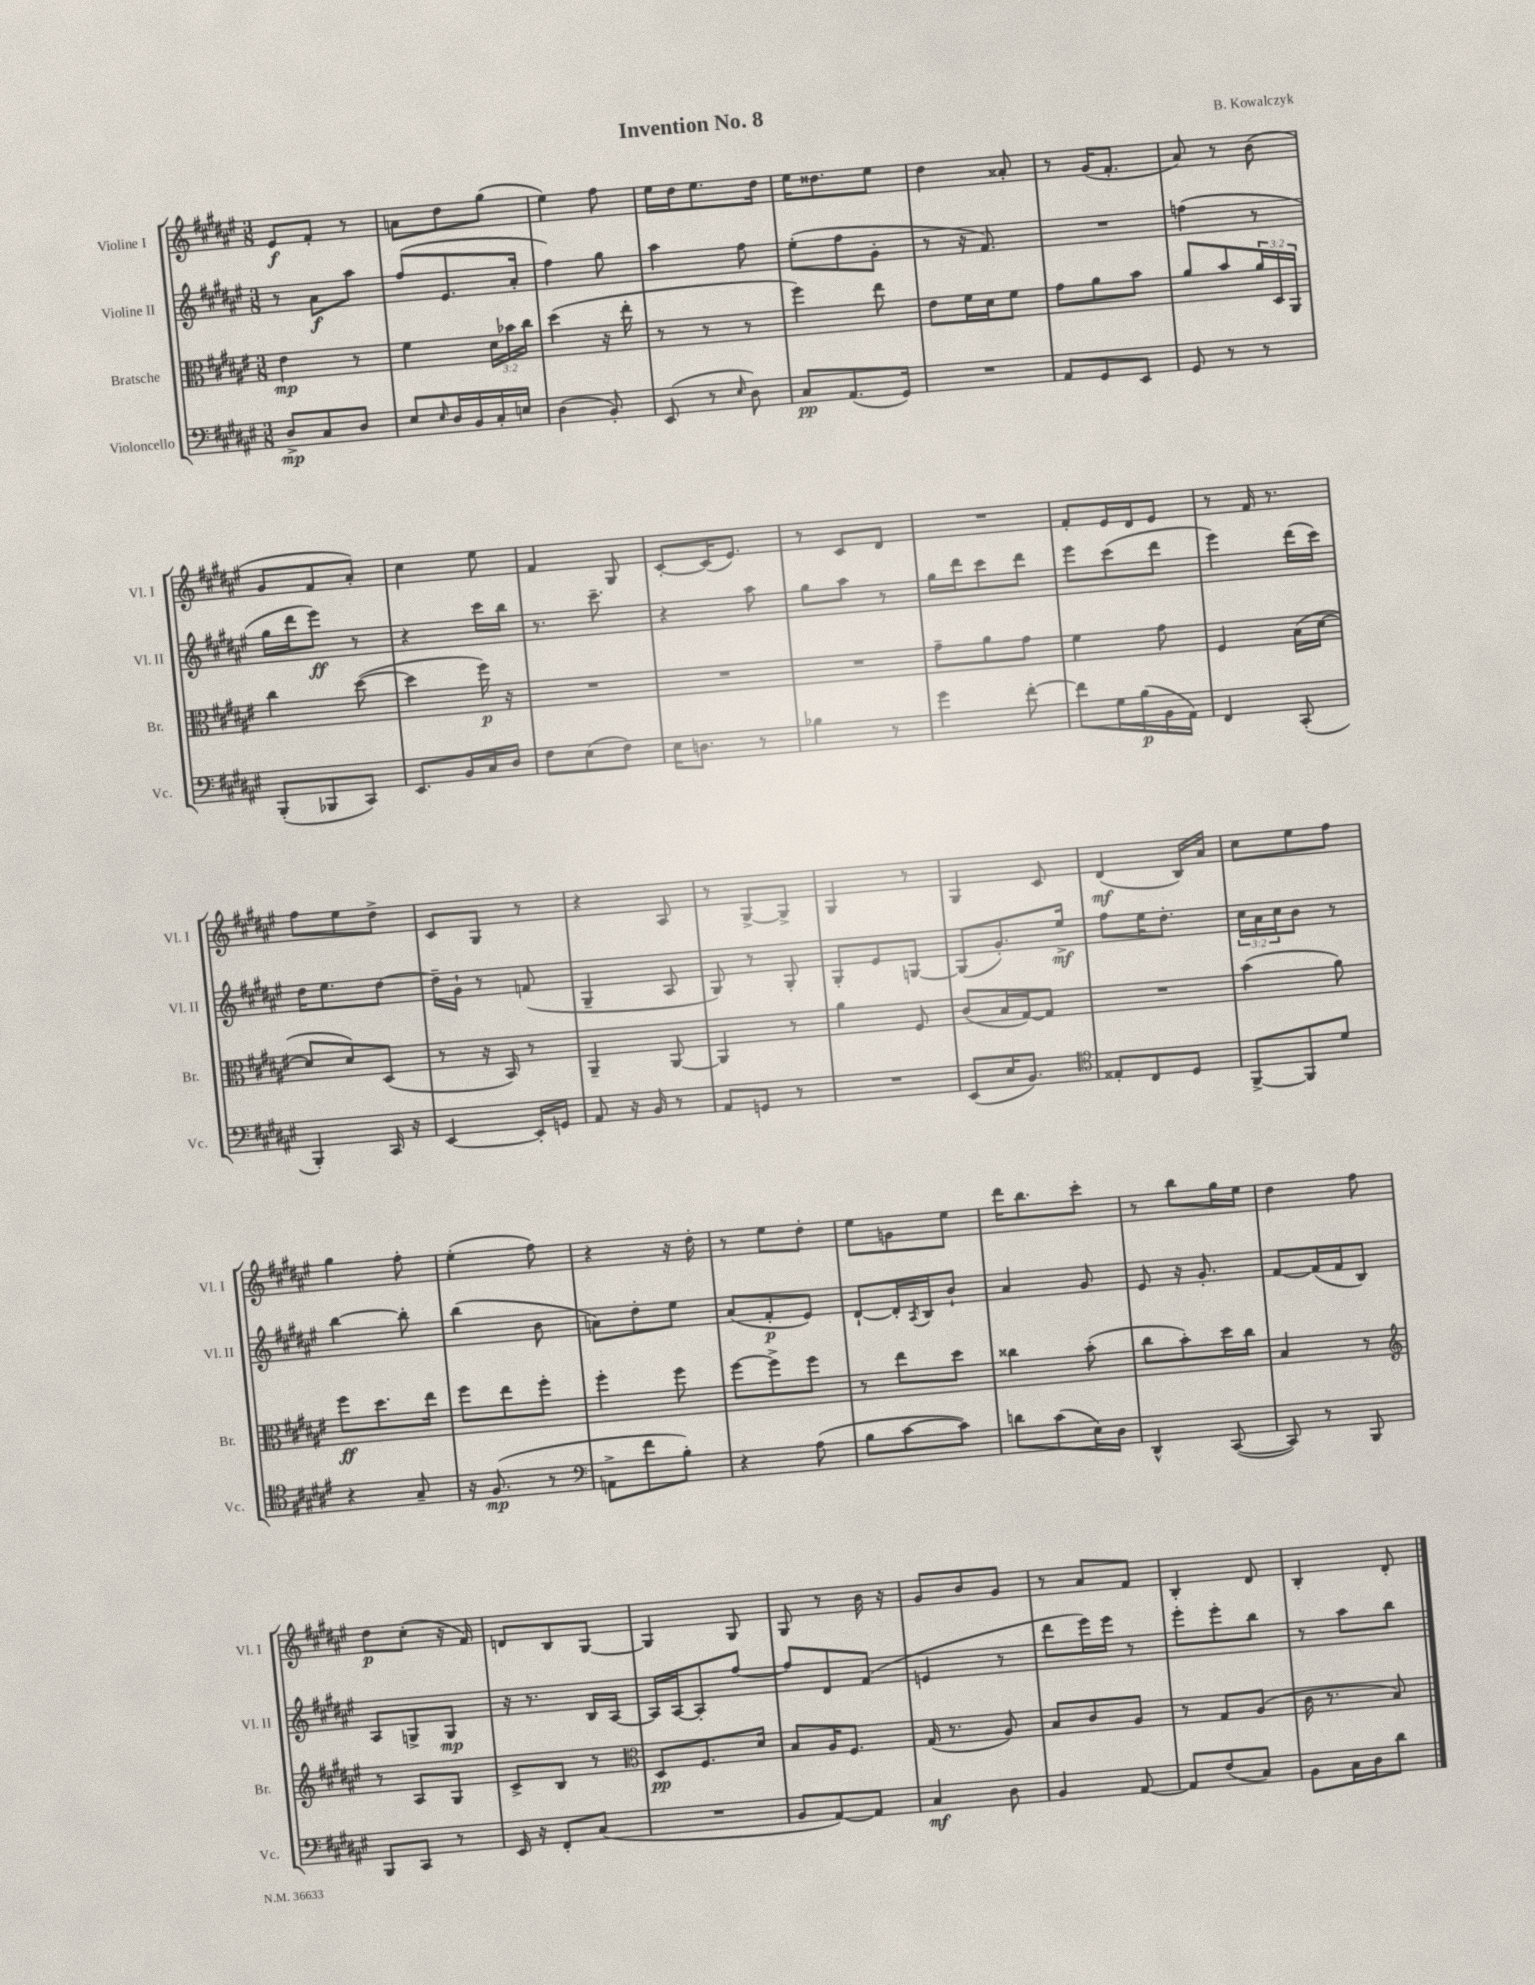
\header { title = "Invention No. 8" composer = "B. Kowalczyk" }
<<
\new StaffGroup <<
\new Staff = "s0" \with { instrumentName = "Violine I" shortInstrumentName = "Vl. I" } {
    \clef treble \key fis \major \numericTimeSignature \time 3/8
    eis'8\f fis'8-. r8 |
    a'8 dis''8 gis''8( |
    eis''4) fis''8 |
    eis''16 dis''16 eis''8. dis''16 |
    eis''16 disis''8. eis''8 |
    dis''4 aisis'8-. |
    r8 gis'16( fis'8.-. |
    ais'8) r8 b'8( |
    gis'8 fis'8 ais'8-.) |
    cis''4 eis''8 |
    fis'4 gis8 |
    cis'8~-. cis'16( eis'8.) |
    r8 cis'8 dis'8 |
    R4. |
    fis'8-. eis'16 dis'16 eis'8 |
    r8 fis'16 r8. |
    fis''8 eis''8 dis''8-> |
    cis'8 gis8 r8 |
    r4 ais8 |
    r8 gis8~-> gis8-> |
    gis4 r8 |
    gis4 cis'8 |
    dis'4\mf( b16) ais'16 |
    cis''8 eis''8 fis''8 |
    gis''4 fis''8-. |
    eis''4-.( fis''8) |
    r4 r16 dis''16-. |
    r8 eis''8 dis''8-. |
    eis''8 g'8 eis''8 |
    dis'''16 b''8. cis'''8-. |
    r8 b''8 gis''16 eis''16 |
    dis''4 fis''8 |
    dis''8\p cis''8-.( r16 fis'16) |
    d'8 b8 gis8~ |
    gis4 gis8 |
    gis8 r8 b'16 r16 |
    gis'8 b'8 gis'8 |
    r8 ais'8 fis'8 |
    b4-. dis'8 |
    b4-. dis'8-. \bar "|." |
}
\new Staff = "s1" \with { instrumentName = "Violine II" shortInstrumentName = "Vl. II" } {
    \clef treble \key fis \major \numericTimeSignature \time 3/8 \override Staff.TupletNumber.text = #tuplet-number::calc-fraction-text
    r8 ais'8\f ais''8 |
    fis''8( eis'8. ais'16-. |
    fis''4) gis''8 |
    ais''4 fis''8 |
    eis''8-.( fis''8 gis'8-. |
    r8 r16 fis'8.) |
    R4. |
    f''4( r8 |
    gis''16 dis'''16 eis'''8\ff) r8 |
    r4 cis'''16 b''16 |
    r8. cis'''8.-- |
    r4 ais''8 |
    gis''8 ais''8 r8 |
    gis''16 dis'''16 cis'''8 dis'''8 |
    eis'''8 cis'''8( dis'''8 |
    eis'''4) dis'''16( cis'''16) |
    dis''16 eis''8. dis''8~ |
    dis''16-- gis'16-! r8 f'8( |
    gis4-- ais8 |
    gis8) r8 gis8-. |
    gis8-. eis'8 g8~ |
    g8( gis'8.-.) eis''16->\mf |
    fis''8 eis''16 dis''8.-. |
    \tuplet 3/2 { cis''16 ais'16 cis''16 } b'8 r8 |
    b''4~ b''8-. |
    b''4( b'8 |
    a'8) dis''8-. eis''8 |
    ais'8( fis'8-.\p eis'8) |
    dis'8~-! dis'16-. \acciaccatura { ais8 } b16 b'8-! |
    ais'4 gis'8 |
    eis'8 r16 gis'8.-. |
    fis'8~ fis'16( fis'16 b8) |
    ais8 g8-> g8\mp |
    r16 r8. b16 ais16~ |
    ais16 ais16~ ais8-. fis''8~ |
    fis''8 dis'8 fis'8( |
    e'4 r8 |
    dis'''8 eis'''16) eis'''16 r8 |
    eis'''8-. eis'''8-. b''8 |
    r8 ais''8 b''8 \bar "|." |
}
\new Staff = "s2" \with { instrumentName = "Bratsche" shortInstrumentName = "Br." } {
    \clef alto \key fis \major \numericTimeSignature \time 3/8 \override Staff.TupletNumber.text = #tuplet-number::calc-fraction-text
    eis'4\mp r8 |
    fis'4 \tuplet 3/2 { dis'16 bes'16 cis''16 } |
    dis''4( r16 eis''16-. |
    r8 r8 r8 |
    fis''4) eis''8 |
    eis'8 fis'16 dis'16 fis'8 |
    gis'8 ais'8 b'8 |
    ais'8 b'8 \tuplet 3/2 { ais'16 dis16 ais,16 } |
    cis''4 dis''8~( |
    dis''4 fis''16\p) r16 |
    R4. |
    R4. |
    R4. |
    gis'8-- ais'8 gis'8 |
    fis'4 gis'8 |
    fis4 b16( dis'16~ |
    dis'8 dis'8) dis8( |
    r8 r16 b,16) r8 |
    ais,4-- ais,8~ |
    ais,4 r8 |
    ais'4 fis8 |
    cis'8( b16 gis16~) gis8 |
    R4. |
    b'4( ais'8) |
    fis''8\ff dis''8. eis''16 |
    fis''8 eis''8 fis''8-. |
    fis''4-. fis''8 |
    fis''8~ fis''8-> fis''8 |
    r8 eis''8 dis''8 |
    cisis''4 b'8-.( |
    cis''8 b'8-.) dis''16 cis''16 |
    b4 r8 |
    \clef treble r8 ais8 gis8 |
    cis'8-> b8 r8 |
    \clef alto dis8\pp fis8. dis'16 |
    b8 ais16 fis8. |
    gis16( r8. ais8) |
    b8 cis'8 ais8 |
    r8 gis8 ais8( |
    cis'16 r8. b8) \bar "|." |
}
\new Staff = "s3" \with { instrumentName = "Violoncello" shortInstrumentName = "Vc." } {
    \clef bass \key fis \major \numericTimeSignature \time 3/8
    dis8->\mp cis8 dis8 |
    eis8 \grace { eis16 } dis16 b,16 cis16-. e16 |
    dis4( b,8-.) |
    eis,8( r8 \grace { eis16 } dis8) |
    cis8\pp ais,8.( gis,16) |
    R4. |
    ais,8 gis,8 eis,8 |
    gis,8 r8 r8 |
    b,,8-.( bes,,8 cis,8) |
    eis,8. b,16 cis16 dis16 |
    fis8 eis8( fis8) |
    eis16 d8. r8 |
    bes4 r8 |
    gis'4 fis'8~-. |
    fis'8 gis16 b16\p( b,16 ais,16) |
    fis,4 cis,8-.( |
    b,,4-.) cis,16 r16 |
    eis,4~ eis,16-. g,16 |
    ais,8 r16 b,16 r8 |
    ais,8 g,8 r8 |
    R4. |
    eis,8( eis16 b,8.) |
    \clef tenor eisis8-. cis8 dis8 |
    fis,8~-> fis,8 dis'8 |
    r4 gis8-- |
    r16 fis8.\mp( r8 |
    \clef bass a,8-> fis'8 b8-.) |
    r4 ais8( |
    b8 cis'8~ cis'8) |
    d'8 cis'8( eis16) dis16 |
    dis,4-^ cis,8~( |
    cis,8) r8 b,,8 |
    b,,8 cis,8 r8 |
    eis,16 r16 fis,8-. cis8( |
    R4. |
    b,8 ais,8~) ais,8 |
    cis4\mf dis8 |
    b,4 ais,8~ |
    ais,8 fis8( cis8) |
    b,8 cis16 dis16 dis'8 \bar "|." |
}
>>
>>
\layout { \context { \Score \remove "Bar_number_engraver" } }
